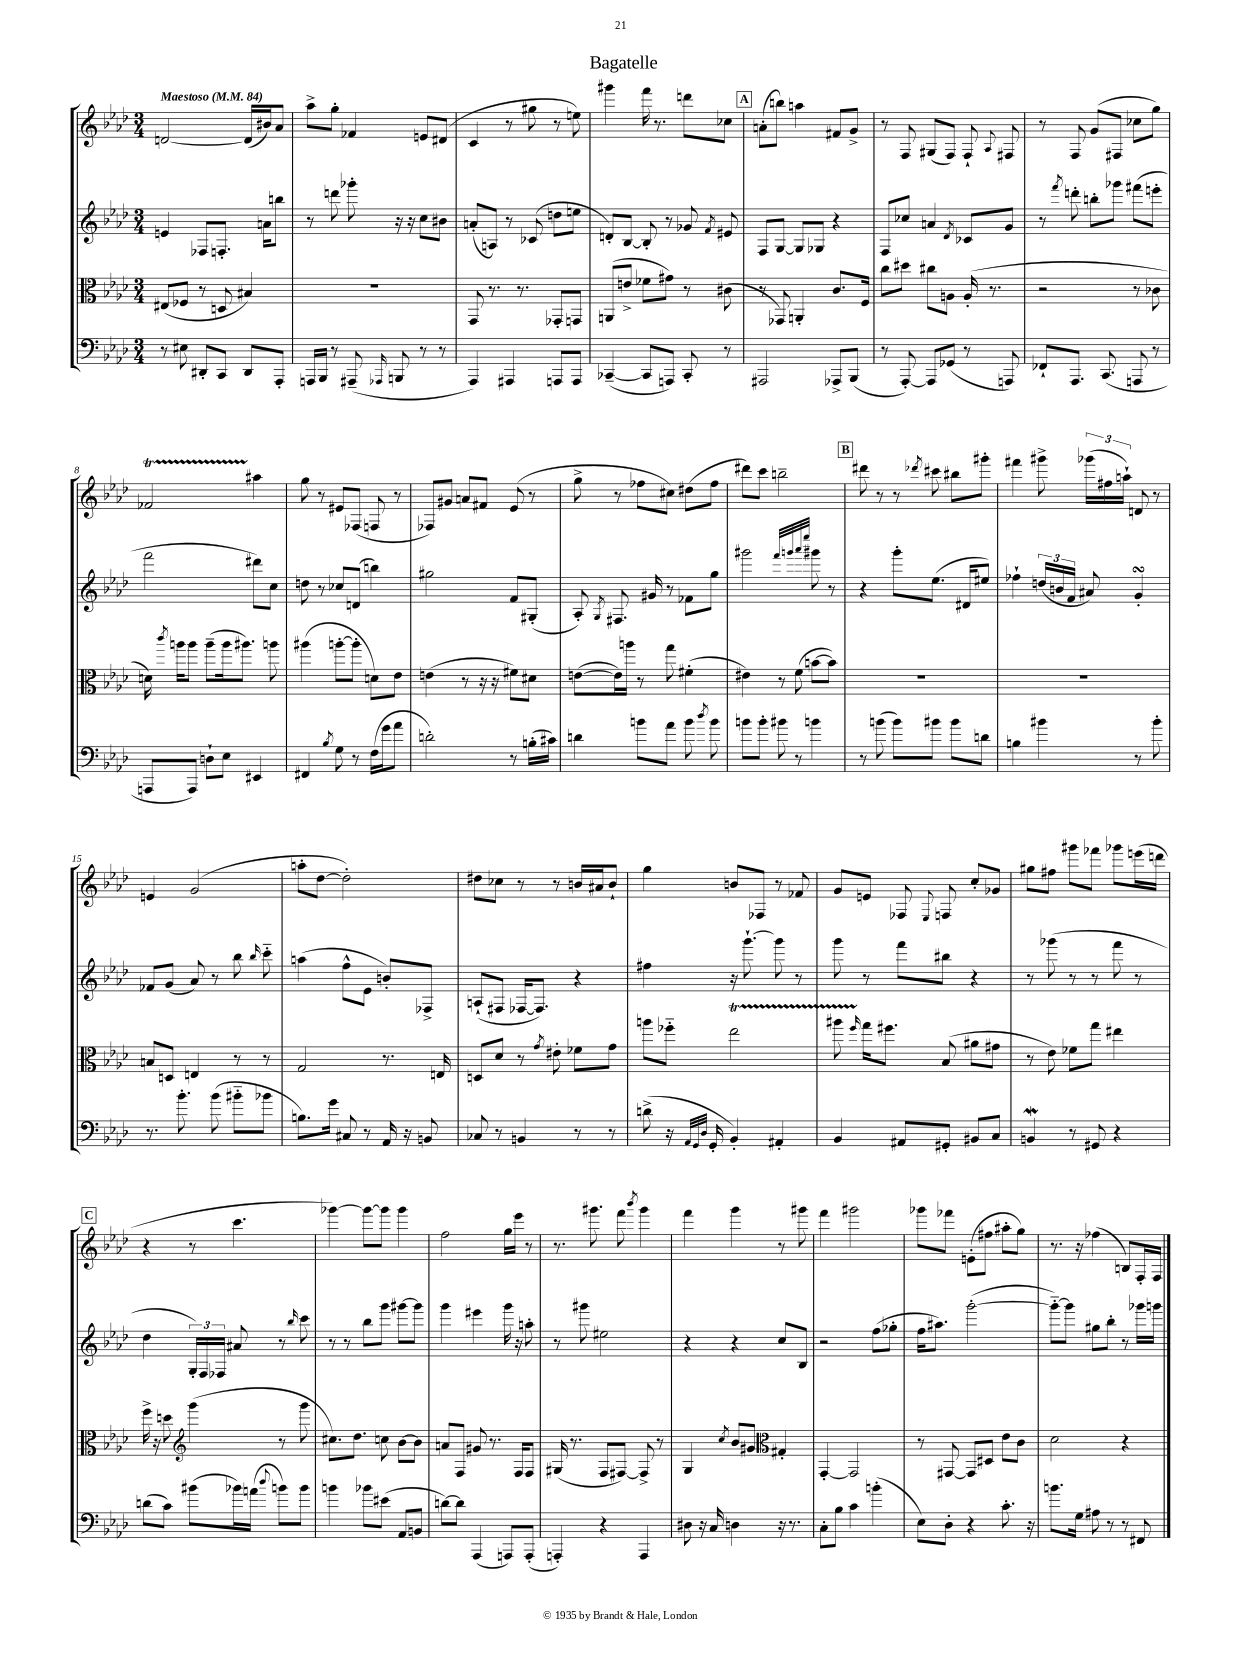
\header { title = "Bagatelle" }
<<
\new StaffGroup <<
\new Staff = "s0" {
    \clef treble \key aes \major \numericTimeSignature \time 3/4 \tempo "Maestoso" 4 = 84
    \autoBeamOff d'2~ d'16[( bis'16) aes'8] |
    aes''8[-> g''8]-. fes'4 e'8[ dis'8]( |
    c'4 r8 gis''8 r8 e''8) |
    gis'''4 f'''16 r8. d'''8[ ces''8] |
    \mark \markup { \box "A" } a'8[-.( b''8]) a''4 fis'8[ g'8]-> |
    r8 f8 gis8[( f8]) f8-! \appoggiatura { aes8 } fis8 |
    r8 f8 g'8[( fis8] ces''8[ g''8]) |
    fes'2\startTrillSpan ais''4\stopTrillSpan |
    g''8 r8 eis'8[ fes8]( f8 r8 |
    fes8[) gis'8] a'8[ fis'8] ees'8( r8 |
    g''8-> r8 fes''8[ cis''8]) dis''8[( fes''8] |
    dis'''8[) c'''8] b''2-- |
    \mark \markup { \box "B" } dis'''8 r8 r8 \acciaccatura { des'''8 } cis'''8 bis''8[ gis'''8]-. |
    fis'''4 gis'''8-> \tuplet 3/2 { ges'''16[( fis''16 a''16]-!) } d'8 r8 |
    e'4 g'2( |
    a''8[-. des''8]~ des''2-.) |
    dis''8[ ces''8] r8 r8 b'16[ ais'16 b'8]-! |
    g''4 b'8[ fes8] r8 fes'8 |
    g'8[ e'8] fes8 \appoggiatura { ees8 } f8 c''8[-. ges'8] |
    gis''8[ fis''8] gis'''8[ fes'''8] ges'''8[ e'''16( d'''16] |
    \mark \markup { \box "C" } r4 r8 c'''4. |
    ges'''4~) ges'''8[~ ges'''8] ges'''4 |
    f''2 g''16[ ees'''16] r8 |
    r8. gis'''8. f'''8 \acciaccatura { bes'''8 } gis'''4 |
    f'''4 g'''4 r8 gis'''8 |
    f'''4 gis'''2 |
    ges'''8[ fes'''8] e'8[-.( fis''8] ais''8[-. g''8]) |
    r8. r16 fes''4( b8[) f16-. f16] \bar "|." |
}
\new Staff = "s1" {
    \clef treble \key aes \major \numericTimeSignature \time 3/4
    \autoBeamOff e'4 fes8[ f8.]-. a'16[ b''8] |
    r8 d'''8 ges'''8-. r16 r16 c''8[ bis'8] |
    a'8[-.( a8]) r8 ces'8( d''8[ e''8] |
    d'8[-.) bes8]~ bes8-. r8 ges'8 \acciaccatura { f'8 } eis'8 |
    \mark \markup { \box "A" } f8[ g8]~ g8[ ges8] r4 |
    f8[ ces''8] a'4 \acciaccatura { des'8 } ces'8[ g'8] |
    r8 \acciaccatura { f'''8 } d'''8-. b''8[-. ges'''8] fis'''8[( e'''8]-. |
    f'''2 dis'''8[) c''8] |
    d''8 r8 ces''8[ d'8]( b''4) |
    gis''2 f'8[ gis8]-.( |
    aes8-.) \acciaccatura { g8 } fis8. gis'16 r8 fes'8[ g''8] |
    gis'''2 \grace { f'''32[ g'''32 aes'''32 ees''''32] } gis'''8 r8 |
    \mark \markup { \box "B" } r4 g'''8[-. ees''8.]( dis'16[ eis''8]) |
    fes''4-! \tuplet 3/2 { d''16[( b'16 f'16] } ais'8) g'4-.\turn |
    fes'8[ g'8]( aes'8) r8 bes''8 \grace { bes''16 } c'''8-_ |
    a''4( f''8[-^ ees'8] b'8[-.) fes8]-> |
    a8[-!( fis8] fes16[~ fes8.]) r4 |
    fis''4 r16 g'''8.~-! g'''8 r8 |
    g'''8 r8 f'''8[ bis''8] r4 |
    r8 ges'''8( r8 r8 f'''8 r8 |
    \mark \markup { \box "C" } des''4 \tuplet 3/2 { g16[-.) f16 fes16] } ais'8 r8 \grace { bes''16 } c'''8 |
    r8 r8 bes''8[ g'''8] gis'''8[~ gis'''8] |
    g'''4 eis'''4 g'''16 r16 a''8-. |
    r8 gis'''8 eis''2 |
    r4 r4 c''8[ bes8] |
    r2 f''8[( ges''8]-. |
    f''16[ ais''8.]) g'''2~-.( |
    g'''8[~-_) g'''8] gis''8[ bes''8]-. r8 ges'''16[ g'''16] \bar "|." |
}
\new Staff = "s2" {
    \clef alto \key aes \major \numericTimeSignature \time 3/4
    \autoBeamOff eis8[( fes8] r8 d8 bis4) |
    R2. |
    g,8 r8. r8. ges,8[-. g,8] |
    a,8[( e'8]-> fes'8[ gis'8]) r8 cis'8( |
    \mark \markup { \box "A" } r8 ges,8) a,4-. c'8.[ f16] |
    c''8[ dis''8] cis''8[ a8] a16-.( r8. |
    r2 r8 ces'8 |
    d'16) \acciaccatura { c'''8 } a''16[ a''8] a''8[--( a''16 ais''8.]) a''8 |
    ais''4( a''8[~-. a''8]-. d'8[) ees'8] |
    e'4( r8 r16 r16 fis'8[) dis'8] |
    e'8[~( e'16) a''16] r8 g''8 fis'4-.( |
    eis'4) r8 f'8( b'8[~ b'8]) |
    \mark \markup { \box "B" } R2. |
    R2. |
    b8[ d8] e4 r8 r8 |
    g2 r8. e16 |
    d8[ des'8] r8 \acciaccatura { g'8 } eis'8-. fes'8[ g'8] |
    a''8[ fes''8]-_ ees''2\startTrillSpan |
    ais''8 \grace { f''16 } g''16[\stopTrillSpan fis''8.] bes8( ais'8[ gis'8] |
    r8 ees'8) fes'8[ g''8] eis''4 |
    \mark \markup { \box "C" } f''16-> r16 d''8 \clef treble g'''4( r8 g'''8 |
    cis''8.[) des''8.] c''8 bes'8[~ bes'8] |
    a'8[ f8] gis'8 r8. f16[ f8] |
    gis16( r8. f8[ fis8]~) fis8-> r8 |
    g4 \acciaccatura { c''8 } bes'8[ gis'8] \clef alto gis4-. |
    g,4~-. g,2 |
    r8 gis,8~ gis,8[ dis8] ees'8[ c'8] |
    des'2 r4 \bar "|." |
}
\new Staff = "s3" {
    \clef bass \key aes \major \numericTimeSignature \time 3/4
    \autoBeamOff r8 eis8 dis,8[-. c,8] dis,8[ aes,,8]-. |
    a,,16[ bes,,16] r8 ais,,8--( \grace { aes,,16 } b,,8 r8 r8 |
    aes,,4) ais,,4 a,,8[ a,,8] |
    ces,4~--( ces,8[ a,,8]) ces,8-. r8 |
    \mark \markup { \box "A" } ais,,2 aes,,8[-> bes,,8]( |
    r8 aes,,8~-.) aes,,8[ ges,8]( r8 a,,8) |
    fes,8[-! aes,,8.] c,8.( a,,8 r8 |
    a,,8[ a,,8]) d8[-! ees8] eis,4 |
    fis,4 \acciaccatura { bes8 } g8 r8 f16[( g'16 aes'8] |
    d'2-.) r8 b16[-.( cis'16]) |
    d'4 b'8[ aes'8] b'8 \acciaccatura { des''8 } b'8 |
    b'8[ b'8]-. bis'8 r8 b'4 |
    \mark \markup { \box "B" } r8 b'8( b'8[) bis'8] bis'8[ d'8] |
    b4 bis'4 r8 bis'8-. |
    r8. bes'8.-. bes'8( bis'8[-_ bes'8] |
    b8.[) g'16] cis8 r8 aes,16 r16 b,8 |
    ces8 r8 b,4 r8 r8 |
    d'8->( r16 \grace { aes,32[ g,32 des32] } g,16-. bes,4-.) ais,4-. |
    bes,4 ais,8[ gis,8]-. bis,8[ c8] |
    b,4\mordent r8 gis,8 r4 |
    \mark \markup { \box "C" } d'8[( c'8]) bis'8[( bes'16) a'16]( \appoggiatura { des''8 } b'8[) b'8] |
    b'4 bes'8[ eis'8]( aes,8[ b,8] |
    d'8[~) d'8] aes,,4( a,,8[) a,,8]-.( |
    a,,4-.) r4 a,,4 |
    dis8 r16 c16 d4 r16 r8. |
    c8[-. bes8] c'4 b'4-.( |
    ees8[) des8]-. r4 c'8.-. r16 |
    b'8.[ g16] ais8 r8 r8 fis,8 \bar "|." |
}
>>
>>
